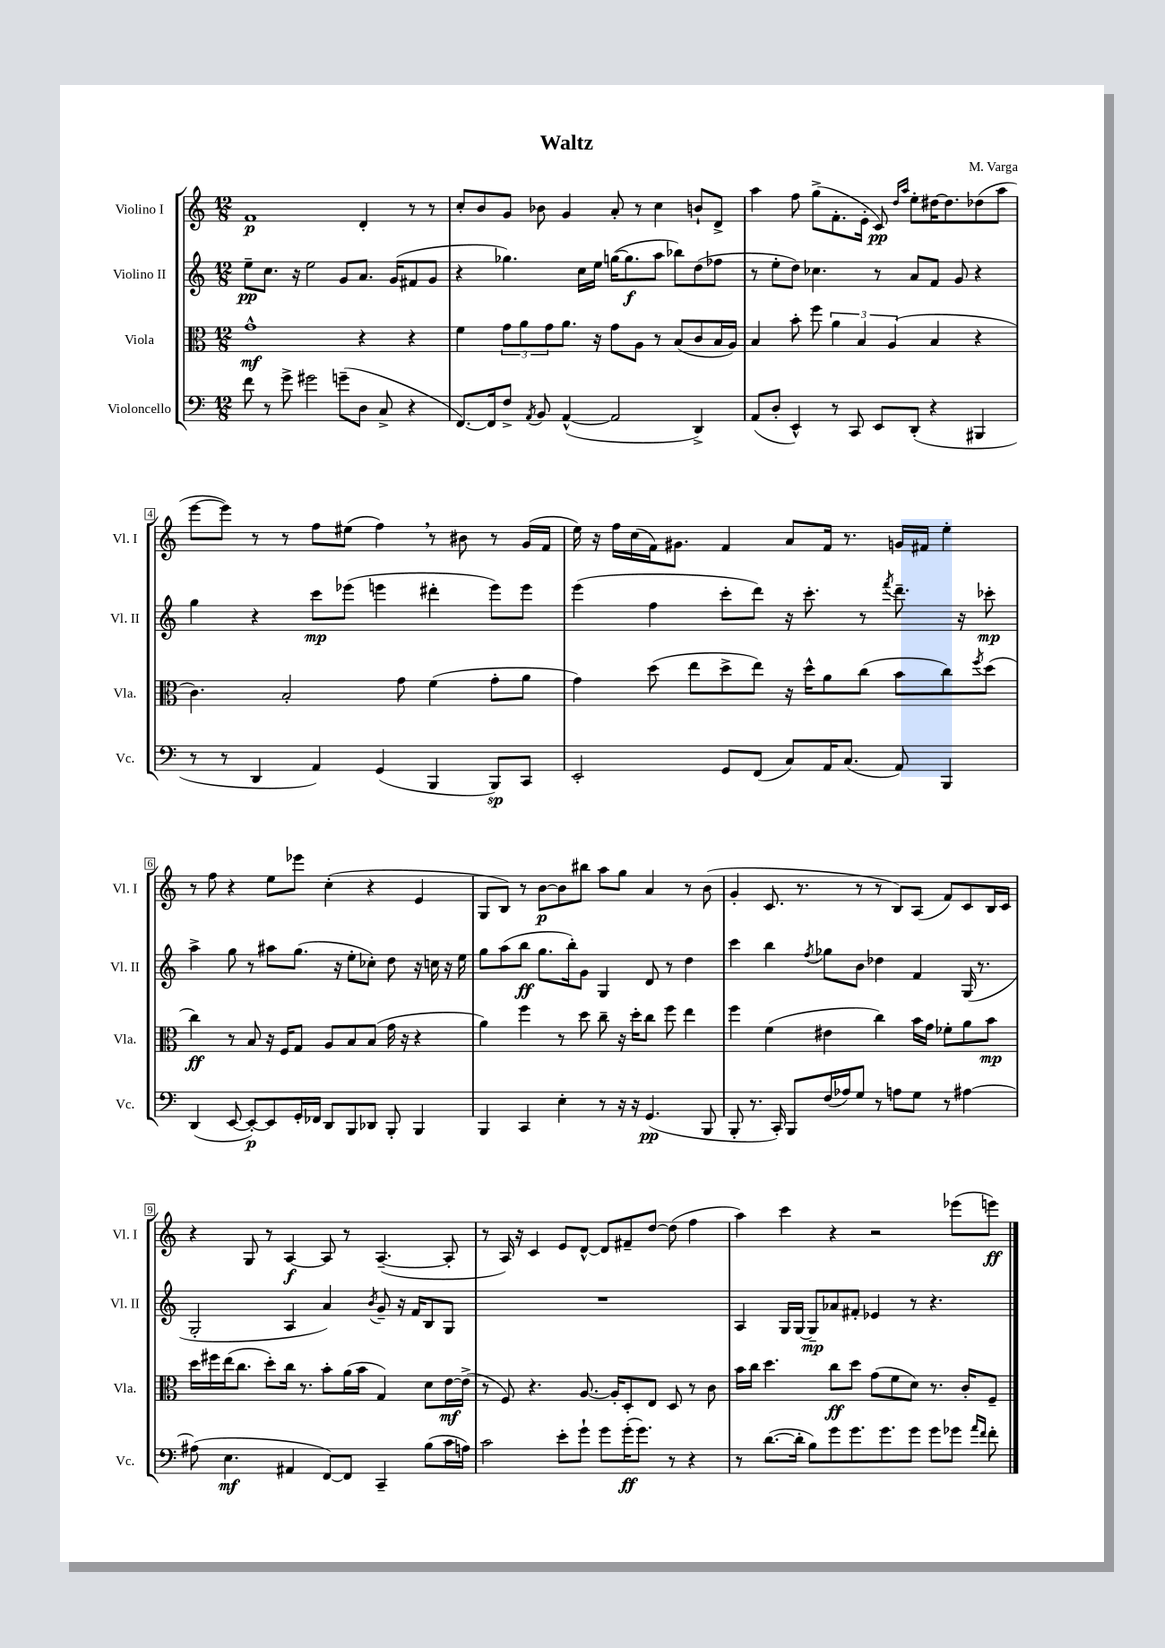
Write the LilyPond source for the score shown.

\header { title = "Waltz" composer = "M. Varga" }
<<
\new StaffGroup <<
\new Staff = "s0" \with { instrumentName = "Violino I" shortInstrumentName = "Vl. I" } {
    \clef treble \key c \major \numericTimeSignature \time 12/8
    f'1\p d'4-. r8 r8 |
    c''8-. b'8 g'8 bes'8 g'4 a'8-. r8 c''4 b'8-! d'8-> |
    a''4 f''8 g''8->( f'8.-. e'16-. c'8\pp) \grace { d''16 a''16 } e''8-. dis''16~ dis''8. des''8( a''8 |
    e'''8~ e'''8) r8 r8 f''8 eis''8( f''4) \breathe r8 bis'8 r8 g'16( f'16 |
    e''16) r16 f''16 c''16( f'16) gis'8. f'4 a'8 f'16 r8. g'16 fis'16 e''4-. |
    r8 f''8 r4 e''8 ees'''8 c''4-.( r4 e'4 |
    g8 b8) r8 b'8~\p b'8 bis''8 a''8 g''8 a'4 r8 b'8( |
    g'4-. c'8. r8. r8 r8 b8) a8( f'8) c'8 b16 c'16 |
    r4 g8 r8 a4~\f a8 r8 a4.~--( a8-. |
    r8 a16) r16 c'4 e'8 d'8~-^ d'8 fis'8-- d''8~ d''8( f''4 |
    a''4) c'''4 r4 r2 ees'''8( e'''8\ff) \bar "|." |
}
\new Staff = "s1" \with { instrumentName = "Violino II" shortInstrumentName = "Vl. II" } {
    \clef treble \key c \major \numericTimeSignature \time 12/8
    e''8--\pp c''8. r16 e''2 g'8 a'8. g'16( fis'8 g'8 |
    r4 ges''4.) c''16 e''16 g''16~( g''8.\f a''8 bes''8) d''8( fes''8 |
    r8 e''8-. d''8) ces''4. r8 a'8 f'8 g'8 r4 |
    g''4 r4 c'''8\mp ees'''8( e'''4 dis'''4-. e'''8) e'''8 |
    e'''4( f''4 c'''8-. d'''8) r16 c'''8.-. r8 \acciaccatura { f'''8 } d'''8.-- r16 ces'''8-.\mp |
    a''4-> g''8 r8 ais''8 g''8.( r16 e''8-. ces''8-.) d''8 r16 c''16 r16 e''16 |
    g''8 a''8( b''8\ff g''8. b''16-.) g'8 g4 d'8 r8 d''4 |
    c'''4 b''4 \acciaccatura { f''8 } ges''8 b'8 des''4 f'4 g16( r8. |
    g2-. a4 a'4) \acciaccatura { b'8 } g'8-- r16 f'16 b8 g8 |
    R1. |
    a4 g16 g16~ g8--\mp aes'8 fis'8-. ees'4 r8 r4. \bar "|." |
}
\new Staff = "s2" \with { instrumentName = "Viola" shortInstrumentName = "Vla." } {
    \clef alto \key c \major \numericTimeSignature \time 12/8
    g'1-^\mf r4 r4 |
    f'4 \tuplet 3/2 { g'8 a'8 g'8 } a'8. r16 g'8 a8 r8 b8( c'8 b16 a16) |
    b4 b'8-. f''8 \tuplet 3/2 { a'4 b4 a4( } b4 r4 |
    c'4.) b2-. g'8 f'4( g'8-. a'8 |
    g'4) d''8( e''8 d''8-> e''8) r16 d''16-^ a'8 c''8( b'8 c''8) \acciaccatura { f''8 } d''8( |
    c''4\ff) r8 b8 r16 f16 g8 a8 b8 b8( g'16 r16 r4 |
    a'4) f''4 r8 d''8 c''8-- r16 d''16-. c''8 f''8 e''4 |
    f''4 f'4( eis'4 c''4) b'16 g'16 fes'8-. a'8 b'8\mp |
    d''16 fis''16 e''16( c''8. d''8-.) c''16 r8. b'8-. a'16( b'16 g4) d'8 e'16~\mf e'16->( |
    r8 f8) r4. a8.~ a16-. d8-. e8 d8 r8 c'8 |
    b'16 c''16 d''4. c''8\ff d''8 g'8( f'8 d'8) r8. c'16-. f8-- \bar "|." |
}
\new Staff = "s3" \with { instrumentName = "Violoncello" shortInstrumentName = "Vc." } {
    \clef bass \key c \major \numericTimeSignature \time 12/8
    f'8 r8 g'8-> gis'2 g'8--( d8 c8-> r4 |
    f,8.~) f,16 f8-> \acciaccatura { a,8 } b,8 a,4~-^( a,2 d,4->) |
    a,8( d8-. e,4-^) r8 c,8 e,8 d,8-.( r4 bis,,4 |
    r8 r8 d,4 a,4) g,4( b,,4 b,,8\sp) c,8 |
    e,2-. g,8 f,8( c8) a,16 c8.( a,8) b,,4 |
    d,4( e,8~ e,8~-.\p) e,8 g,16-. fes,16 d,8 b,,8 des,8 b,,8-. b,,4 |
    b,,4 c,4 e4-. r8 r16 r16 g,4.\pp( b,,8 |
    b,,8-. r8. c,16-.) b,,8 f16( aes16) g8 r8 a8 g8 r8 ais4~ |
    ais8( e4.\mf ais,4 f,8~) f,8 c,4-- b8( c'16 a16) |
    c'2 e'8-. g'8-! g'8 g'16-.\ff( g'8.) r8 r4 |
    r8 d'8.~( d'16-. b8) g'8 g'8. g'8. g'8 g'8 ges'8 \grace { a'16 f'16 } f'8-. \bar "|." |
}
>>
>>
\layout { \context { \Score \override BarNumber.stencil = #(make-stencil-boxer 0.1 0.3 ly:text-interface::print) } }
